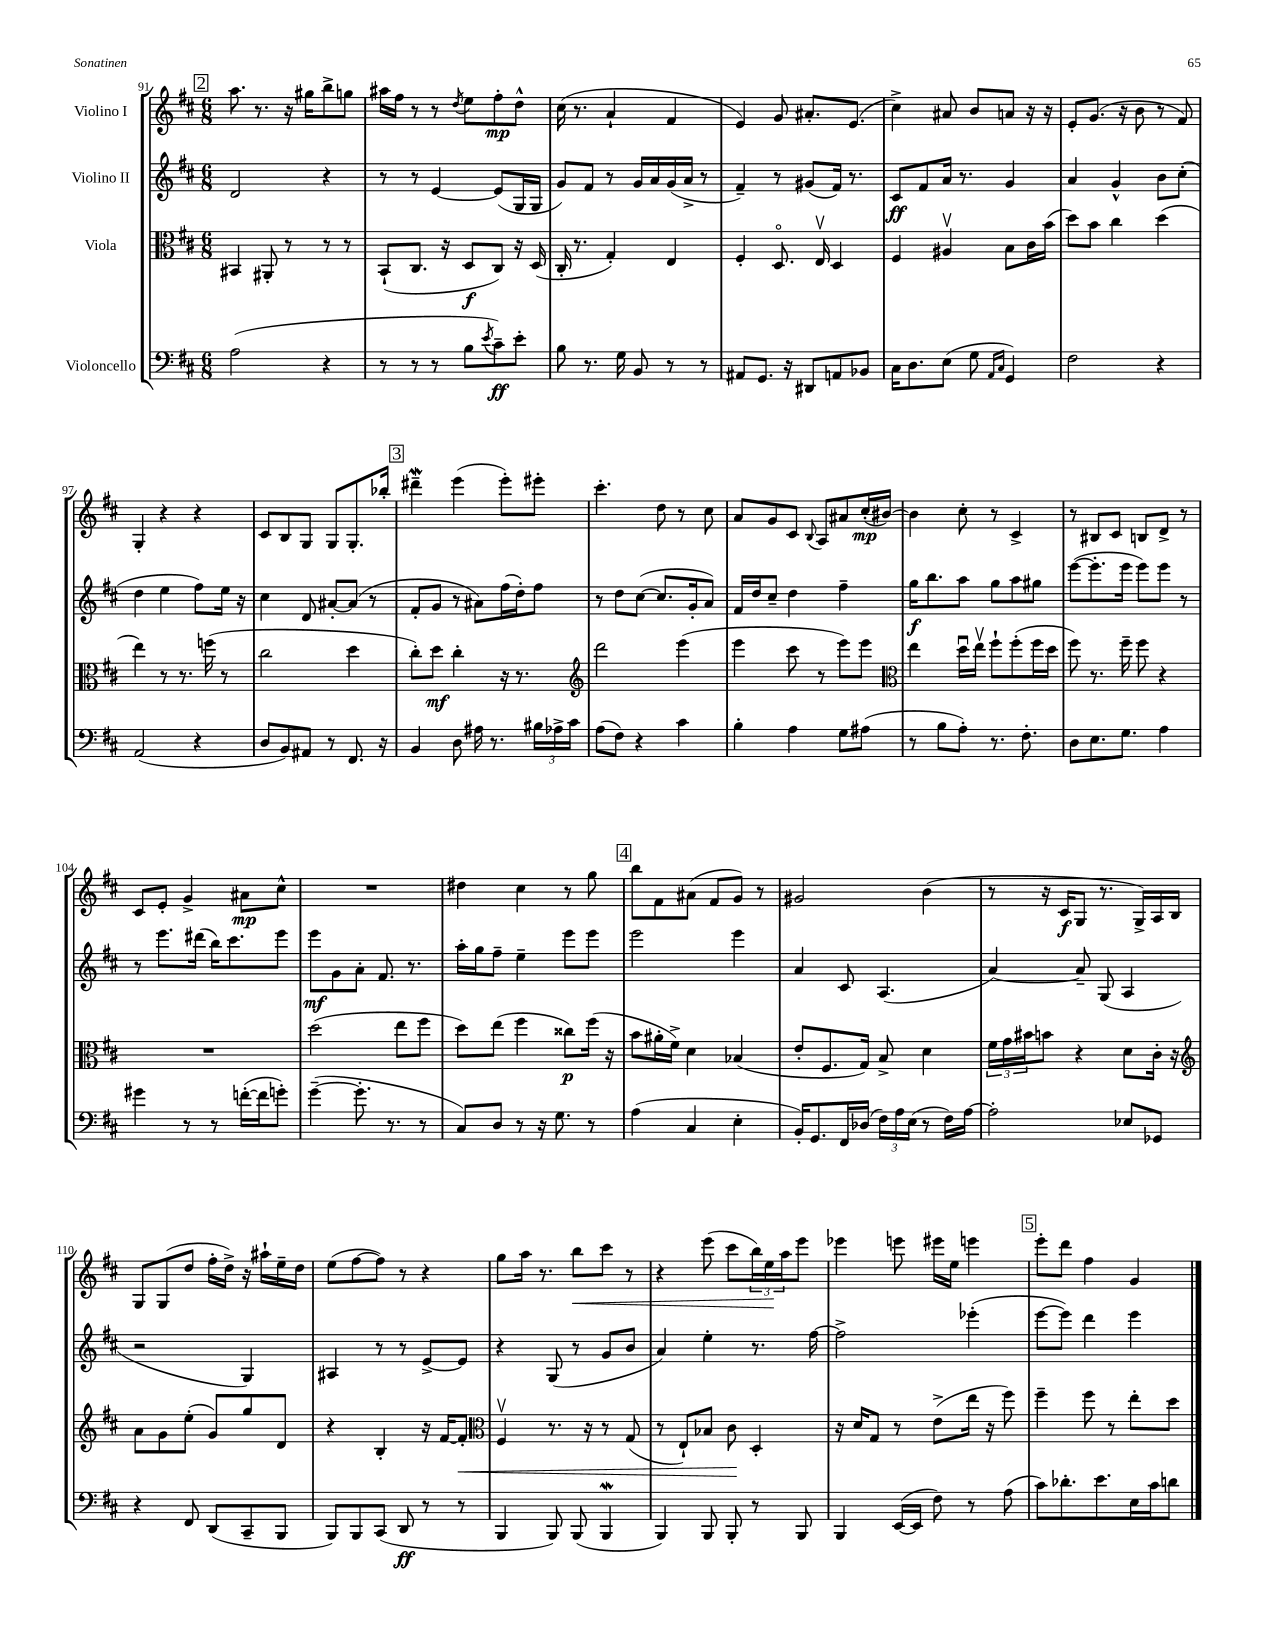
<<
\new StaffGroup <<
\new Staff = "s0" \with { instrumentName = "Violino I" } {
    \clef treble \key d \major \numericTimeSignature \time 6/8
    \mark \markup { \box "2" } a''8. r8. r16 gis''16 b''8-> g''8 |
    ais''16 fis''16 r8 r8 \acciaccatura { d''8 } e''8 fis''8-.\mp d''8-^ |
    cis''16( r8. a'4-! fis'4 |
    e'4) g'8 ais'8.-. e'8.( |
    cis''4->) ais'8 b'8 a'8 r16 r16 |
    e'8-. g'8.( r16 b'8 r8 fis'8) |
    g4-. r4 r4 |
    cis'8 b8 g8 g8 g8.-. bes''16-. |
    \mark \markup { \box "3" } dis'''4--\mordent e'''4( e'''8-.) eis'''8-. |
    cis'''4.-. d''8 r8 cis''8 |
    a'8 g'8 cis'8 \appoggiatura { b8 } a8 ais'8 cis''16-.\mp( bis'16~) |
    bis'4 cis''8-. r8 cis'4-> |
    r8 bis8 cis'8 b8 d'8-> r8 |
    cis'8 e'8-. g'4-> ais'8\mp cis''8-^ |
    R2. |
    dis''4 cis''4 r8 g''8 |
    \mark \markup { \box "4" } b''8 fis'8 ais'8( fis'8 g'8) r8 |
    gis'2 b'4( |
    r8 r16 cis'16\f g8 r8. g16->) a16 b16 |
    g8 g8( d''8 fis''16-. d''16->) r16 ais''16-! e''16-- d''16 |
    e''8( fis''8~ fis''8) r8 r4 |
    g''8 a''16 r8. b''8\< cis'''8 r8 |
    r4 e'''8( cis'''8 \tuplet 3/2 { b''16) e''16\! a''16 } e'''8 |
    ees'''4 e'''8 eis'''16 e''16 e'''4 |
    \mark \markup { \box "5" } e'''8-. d'''8 fis''4 g'4 \bar "|." |
}
\new Staff = "s1" \with { instrumentName = "Violino II" } {
    \clef treble \key d \major \numericTimeSignature \time 6/8
    \mark \markup { \box "2" } d'2 r4 |
    r8 r8 e'4~ e'8( g16 g16 |
    g'8) fis'8 r8 g'16 a'16 g'16( a'16-> r8 |
    fis'4--) r8 gis'8( fis'16) r8. |
    cis'8\ff fis'8 a'16 r8. g'4 |
    a'4 g'4-^ b'8 cis''8-.( |
    d''4 e''4 fis''8) e''16 r16 |
    cis''4 d'8 ais'8~-. ais'8( r8 |
    \mark \markup { \box "3" } fis'8-. g'8 r8 ais'8) fis''16( d''16-.) fis''8 |
    r8 d''8 cis''8~( cis''8. g'16-. a'8) |
    fis'16 d''16 cis''8-- d''4 fis''4-- |
    g''16\f b''8. a''8 g''8 a''8 gis''8 |
    e'''8~( e'''8.-. e'''16 e'''8) e'''8 r8 |
    r8 e'''8. dis'''16( b''16) cis'''8. e'''8 |
    e'''8\mf g'8 a'8-. fis'8. r8. |
    a''16-. g''16 fis''8-- e''4-- e'''8 e'''8 |
    \mark \markup { \box "4" } e'''2 e'''4 |
    a'4 cis'8 a4.( |
    a'4~) a'8-- g8( a4 |
    r2 g4) |
    ais4 r8 r8 e'8~-> e'8 |
    r4 g8( r8 g'8 b'8 |
    a'4) e''4-. r8. fis''16~ |
    fis''2-> ees'''4-.( |
    \mark \markup { \box "5" } e'''8~ e'''8) d'''4 e'''4 \bar "|." |
}
\new Staff = "s2" \with { instrumentName = "Viola" } {
    \clef alto \key d \major \numericTimeSignature \time 6/8
    \mark \markup { \box "2" } bis,4 ais,8-. r8 r8 r8 |
    b,8-!( cis8. r16 d8\f cis8) r16 d16( |
    cis16-. r8. g4-.) e4 |
    fis4-. d8.\flageolet e16\upbow d4 |
    fis4 ais4\upbow b8 cis'16 b'16( |
    d''8) b'8 cis''4 d''4( |
    e''4) r8 r8. f''16( r8 |
    cis''2 d''4 |
    \mark \markup { \box "3" } cis''8-.) d''8\mf cis''4-. r16 r8. |
    \clef treble d'''2 e'''4( |
    e'''4 cis'''8 r8 e'''8) e'''8 |
    \clef alto e''4 d''16\downbow e''16\upbow fis''8-! fis''8-.( fis''16 d''16 |
    fis''8) r8. fis''16-- fis''8 r4 |
    R2. |
    d''2( e''8 fis''8 |
    d''8) e''8( fis''4 cisis''8\p) fis''16( r16 |
    \mark \markup { \box "4" } b'8 ais'16-. fis'16->) d'4 bes4( |
    e'8-. fis8. g16) b8-> d'4 |
    \tuplet 3/2 { fis'16 g'16 bis'16 } b'8 r4 d'8 cis'16-. r16 |
    \clef treble a'8 g'8 e''8-.( g'8) g''8 d'8 |
    r4 b4-. r16 fis'16~ fis'8-.\< |
    \clef alto fis4\upbow r8. r16 r8 g8( |
    r8 e8-!) bes8 cis'8\! d4-. |
    r16 d'16 g8 r8 e'8->( e''16 r16 fis''8) |
    \mark \markup { \box "5" } fis''4-- fis''8 r8 e''8-. d''8 \bar "|." |
}
\new Staff = "s3" \with { instrumentName = "Violoncello" } {
    \clef bass \key d \major \numericTimeSignature \time 6/8
    \mark \markup { \box "2" } a2( r4 |
    r8 r8 r8 b8 \acciaccatura { e'8 } cis'8--\ff) e'8-. |
    b8 r8. g16 b,8 r8 r8 |
    ais,8 g,8. r16 dis,8 a,8 bes,8 |
    cis16 d8. e8( g8 \grace { a,16 cis16 } g,4) |
    fis2 r4 |
    a,2( r4 |
    d8 b,8) ais,8 r8 fis,8. r16 |
    \mark \markup { \box "3" } b,4 d8 ais16 r8. \tuplet 3/2 { bis16 aes16-> cis'16 } |
    a8( fis8) r4 cis'4 |
    b4-. a4 g8 ais8( |
    r8 b8 a8-.) r8. fis8.-. |
    d8 e8. g8. a4 |
    gis'4 r8 r8 f'16~-.( f'16 g'8-.) |
    g'4~--( g'8.-. r8. r8 |
    cis8) d8 r8 r16 g8. r8 |
    \mark \markup { \box "4" } a4( cis4 e4-. |
    b,16-.) g,8. fis,16 des16( \tuplet 3/2 { fis16) a16 e16( } r8 fis16) a16~ |
    a2-. ees8 ges,8 |
    r4 fis,8 d,8( cis,8-- b,,8 |
    b,,8) b,,8 cis,8( d,8\ff r8 r8 |
    b,,4 b,,8) b,,8( b,,4\mordent |
    b,,4) b,,8 b,,8-. r8 b,,8 |
    b,,4 e,16~( e,16 fis8) r8 a8( |
    \mark \markup { \box "5" } cis'8) des'8.-. e'8. e16 cis'16 d'8 \bar "|." |
}
>>
>>
\layout { \context { \Score currentBarNumber = #91 } }
